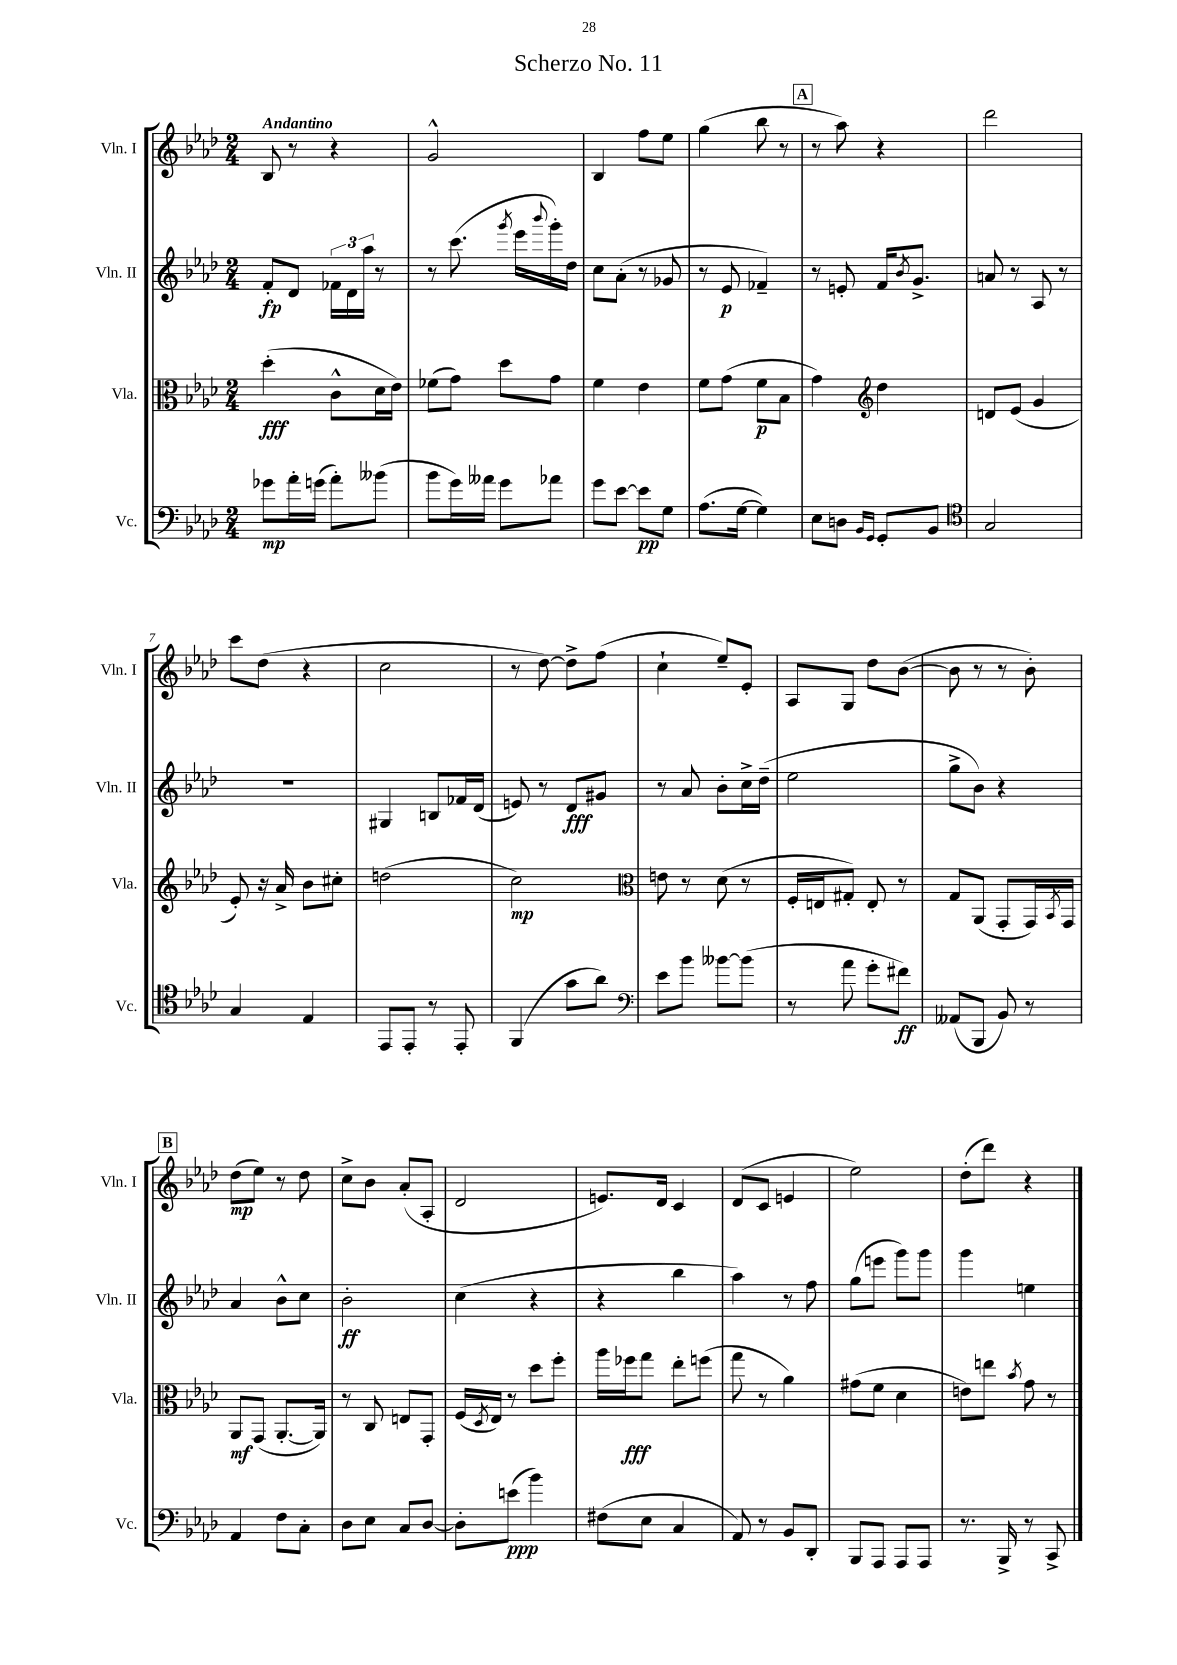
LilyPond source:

\header { title = "Scherzo No. 11" }
<<
\new StaffGroup <<
\new Staff = "s0" \with { instrumentName = "Vln. I" shortInstrumentName = "Vln. I" } {
    \clef treble \key aes \major \numericTimeSignature \time 2/4 \tempo "Andantino"
    bes8 r8 r4 |
    g'2-^ |
    bes4 f''8 ees''8 |
    g''4( bes''8 r8 |
    \mark \markup { \box "A" } r8 aes''8) r4 |
    des'''2 |
    c'''8 des''8( r4 |
    c''2 |
    r8 des''8~) des''8-> f''8( |
    c''4-! ees''8--) ees'8-. |
    aes8 g8 des''8 bes'8~( |
    bes'8 r8 r8 bes'8-.) |
    \mark \markup { \box "B" } des''8\mp( ees''8) r8 des''8 |
    c''8-> bes'8 aes'8-.( aes8-. |
    des'2 |
    e'8.) des'16 c'4 |
    des'8( c'8 e'4 |
    ees''2) |
    des''8-.( des'''8) r4 \bar "|." |
}
\new Staff = "s1" \with { instrumentName = "Vln. II" shortInstrumentName = "Vln. II" } {
    \clef treble \key aes \major \numericTimeSignature \time 2/4
    f'8-.\fp des'8 \tuplet 3/2 { fes'16 des'16 aes''16 } r8 |
    r8 c'''8.( \acciaccatura { g'''8 } ees'''16 \appoggiatura { bes'''8 } g'''16-.) des''16 |
    c''8 aes'8-.( r8 ges'8 |
    r8 ees'8\p fes'4--) |
    \mark \markup { \box "A" } r8 e'8-. f'16 \acciaccatura { bes'8 } g'8.-> |
    a'8 r8 aes8 r8 |
    r2 |
    gis4 b8 fes'16 des'16( |
    e'8) r8 des'8\fff gis'8 |
    r8 aes'8 bes'8-. c''16-> des''16--( |
    ees''2 |
    g''8-> bes'8) r4 |
    \mark \markup { \box "B" } aes'4 bes'8-^ c''8 |
    bes'2-.\ff |
    c''4( r4 |
    r4 bes''4 |
    aes''4) r8 f''8 |
    g''8( e'''8 g'''8) g'''8 |
    g'''4 e''4 \bar "|." |
}
\new Staff = "s2" \with { instrumentName = "Vla." shortInstrumentName = "Vla." } {
    \clef alto \key aes \major \numericTimeSignature \time 2/4
    des''4-.\fff( c'8-^ des'16 ees'16) |
    fes'8( g'8) des''8 g'8 |
    f'4 ees'4 |
    f'8 g'8( f'8\p bes8 |
    \mark \markup { \box "A" } g'4) \clef treble des''4 |
    d'8 ees'8( g'4 |
    ees'8-.) r16 aes'16-> bes'8 cis''8-. |
    d''2( |
    c''2\mp) |
    \clef alto e'8 r8 des'8( r8 |
    f16-. e16 gis8-.) e8-. r8 |
    g8 aes,8( g,8-. g,16) \acciaccatura { bes,8 } g,16 |
    \mark \markup { \box "B" } aes,8\mf g,8( aes,8.~-. aes,16) |
    r8 c8 e8 g,8-. |
    f16( \acciaccatura { des8 } ees16) r8 des''8 f''8-. |
    aes''16 fes''16\fff g''8 ees''8-. f''8( |
    g''8 r8 aes'4) |
    gis'8( f'8 des'4 |
    e'8) e''8 \acciaccatura { bes'8 } g'8 r8 \bar "|." |
}
\new Staff = "s3" \with { instrumentName = "Vc." shortInstrumentName = "Vc." } {
    \clef bass \key aes \major \numericTimeSignature \time 2/4
    ges'8\mp aes'16-. g'16( aes'8-.) beses'8( |
    bes'8 g'16) aeses'16 g'8 aes'8 |
    g'8 ees'8~ ees'8\pp g8 |
    aes8.( g16~ g4) |
    \mark \markup { \box "A" } ees8 d8 \grace { bes,16 g,16 } g,8-. bes,8 |
    \clef tenor g2 |
    g4 ees4 |
    ees,8 ees,8-. r8 ees,8-. |
    f,4( g'8 aes'8) |
    \clef bass ees'8 bes'8 beses'8~ beses'8( |
    r8 aes'8 g'8-. fis'8\ff) |
    aeses,8( bes,,8 bes,8) r8 |
    \mark \markup { \box "B" } aes,4 f8 c8-. |
    des8 ees8 c8 des8~ |
    des8-. e'8\ppp( bes'4) |
    fis8( ees8 c4 |
    aes,8) r8 bes,8 des,8-. |
    bes,,8 aes,,8 aes,,8 aes,,8 |
    r8. bes,,16-> r8 c,8-> \bar "|." |
}
>>
>>
